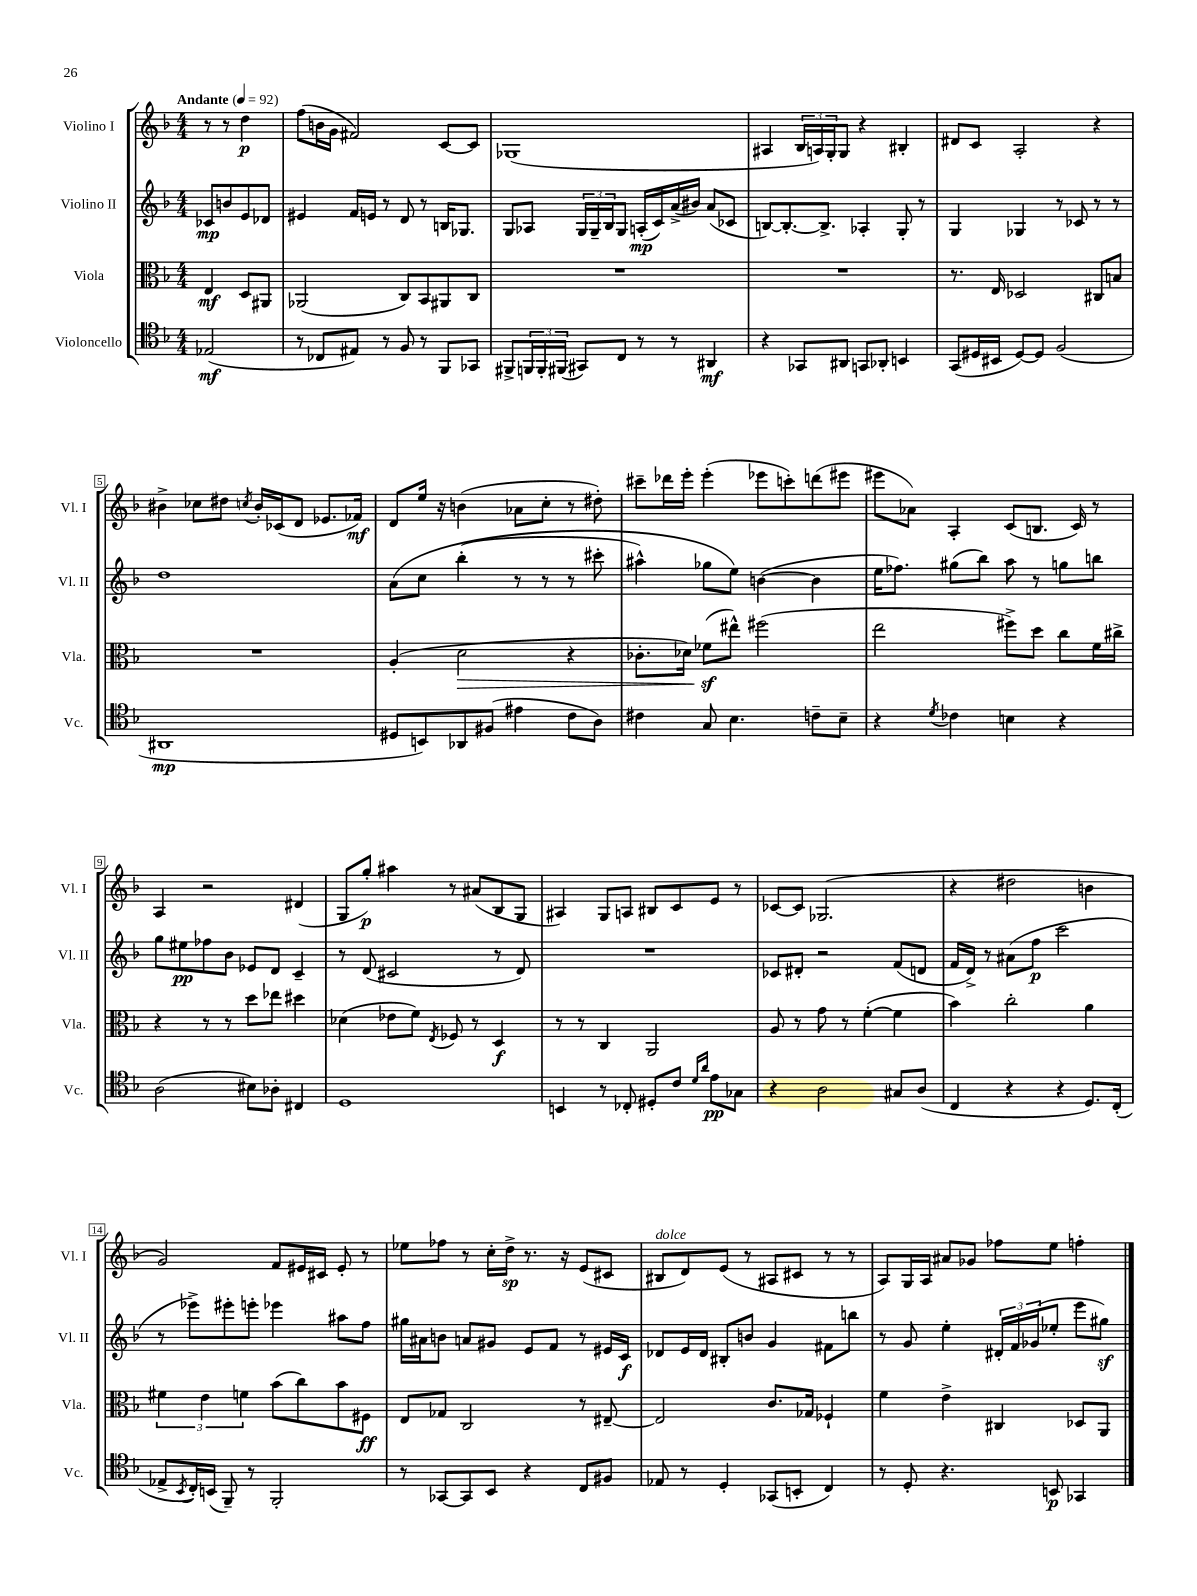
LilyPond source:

<<
\new StaffGroup <<
\new Staff = "s0" \with { instrumentName = "Violino I" shortInstrumentName = "Vl. I" } {
    \clef treble \key f \major \numericTimeSignature \time 4/4 \partial 2 \tempo "Andante" 4 = 92
    r8 r8 d''4\p |
    f''8( b'16 g'16 fis'2) c'8~ c'8 |
    ges1( |
    ais4 \tuplet 3/2 { bes16 a16) g16-. } g8 r4 bis4-. |
    dis'8 c'8 a2-. r4 |
    bis'4-> ces''8 dis''8 \acciaccatura { c''8 } bis'16-. ces'16( d'8 ees'8. fes'16\mf) |
    d'8 e''16 r16 b'4( aes'8 c''8-. r8 dis''8-.) |
    cis'''8-- des'''16 e'''16-. e'''4-.( ees'''8 c'''8-.) d'''8( eis'''8 |
    eis'''8 aes'8) a4-. c'8( b8. c'16) r8 |
    a4 r2 dis'4( |
    g8 g''8-.\p) ais''4 r8 ais'8( bes8 g8 |
    ais4) g8 a8 bis8 c'8 e'8 r8 |
    ces'8~ ces'8 ges2.( |
    r4 dis''2 b'4 |
    g'2) f'8 eis'16 cis'16 eis'8-. r8 |
    ees''8 fes''8 r8 c''16-. d''16->\sp r8. r16 e'8( cis'8 |
    bis8^\markup { \italic "dolce" } d'8) e'8( r8 ais8 cis'8 r8 r8 |
    a8) g16 a16 ais'8 ges'8 fes''8 e''8 f''4-. \bar "|." |
}
\new Staff = "s1" \with { instrumentName = "Violino II" shortInstrumentName = "Vl. II" } {
    \clef treble \key f \major \numericTimeSignature \time 4/4 \partial 2
    ces'8\mp b'8 e'8 des'8 |
    eis'4 f'16 e'16 r8 d'8 r8 b16 ges8. |
    g8 aes8 \tuplet 3/2 { g16 g16-- bes16 } g8 a16-.\mp( c'16) a'16->( bis'16) a'8( ces'8 |
    b8~) b8.~-. b8.-> aes4-. g8-. r8 |
    g4 ges4 r8 ces'8 r8 r8 |
    d''1 |
    a'8\( c''8 bes''4-.( r8 r8 r8 cis'''8-. |
    ais''4-^) ges''8 e''8\) b'4~( b'4 |
    e''16 fes''8.) gis''8( bes''8) a''8 r8 g''8 b''8 |
    g''8 eis''8\pp fes''8 bes'8 ees'8 d'8 c'4-- |
    r8 d'8( cis'2 r8 d'8) |
    R1 |
    ces'8 dis'8-. r2 f'8( d'8 |
    f'16 d'16->) r8 ais'8( f''8\p c'''2 |
    r8 ees'''8->) eis'''8-. e'''8-. ees'''4 ais''8 f''8 |
    gis''16 ais'16 b'8 a'8 gis'8 e'8 f'8 r8 eis'16 c'16\f |
    des'8 e'16 des'16 bis8-. b'8 g'4 fis'8 b''8 |
    r8 g'8 e''4-. \tuplet 3/2 { dis'16-. f'16 ges'16( } ees''8-. e'''8 gis''8\sf) \bar "|." |
}
\new Staff = "s2" \with { instrumentName = "Viola" shortInstrumentName = "Vla." } {
    \clef alto \key f \major \numericTimeSignature \time 4/4 \partial 2
    e4\mf d8 ais,8 |
    aes,2( c8) bes,8 ais,8 c8 |
    R1 |
    R1 |
    r8. e16 des2 cis8 b8 |
    R1 |
    a4-.( d'2\> r4 |
    ces'8.-. des'16) fes'8\sf\!( eis''8-^) fis''2( |
    e''2 fis''8->) d''8 c''8 f'16 cis''16-> |
    r4 r8 r8 d''8 ees''8 dis''4 |
    des'4( ees'8 f'8) \acciaccatura { e8 } fes8 r8 d4\f |
    r8 r8 c4 a,2 |
    a8 r8 g'8 r8 f'4~-.( f'4 |
    bes'4) c''2-. a'4 |
    \tuplet 3/2 { fis'4 e'4 f'4 } bes'8( c''8) bes'8 fis8\ff |
    e8 ges8 c2 r8 eis8~-- |
    eis2 c'8. ges16 fes4-! |
    f'4 e'4-> cis4 des8 a,8 \bar "|." |
}
\new Staff = "s3" \with { instrumentName = "Violoncello" shortInstrumentName = "Vc." } {
    \clef tenor \key f \major \numericTimeSignature \time 4/4 \partial 2
    ees2\mf( |
    r8 ces8 eis8) r8 f8 r8 f,8 ges,8 |
    fis,8-> \tuplet 3/2 { f,16 f,16-. fis,16( } gis,8) c8 r8 r8 ais,4\mf |
    r4 ges,8 ais,8 g,8 aes,8-. b,4 |
    g,8( dis16 bis,16 dis8~) dis8 f2( |
    ais,1\mp |
    dis8 b,8) aes,8 fis8( eis'4 c'8 a8) |
    cis'4 g8 bes4. c'8-- bes8-- |
    r4 \acciaccatura { d'8 } ces'4 b4 r4 |
    a2( bis8) aes8-. cis4 |
    d1 |
    b,4 r8 ces8-. dis8-. c'8 \grace { d'16 a'16 } e'8\pp ges8 |
    r4 a2 gis8 a8( |
    c4 r4 r4 d8.) c16-.( |
    ees8-> \acciaccatura { bes,8 } c16-.) b,16( f,8--) r8 f,2-. |
    r8 ges,8~ ges,8 bes,8 r4 c8 fis8 |
    ees8 r8 d4-. ges,8( b,8-. c4) |
    r8 d8-. r4. b,8\p ges,4 \bar "|." |
}
>>
>>
\layout { \context { \Score \override BarNumber.stencil = #(make-stencil-boxer 0.1 0.3 ly:text-interface::print) } }
